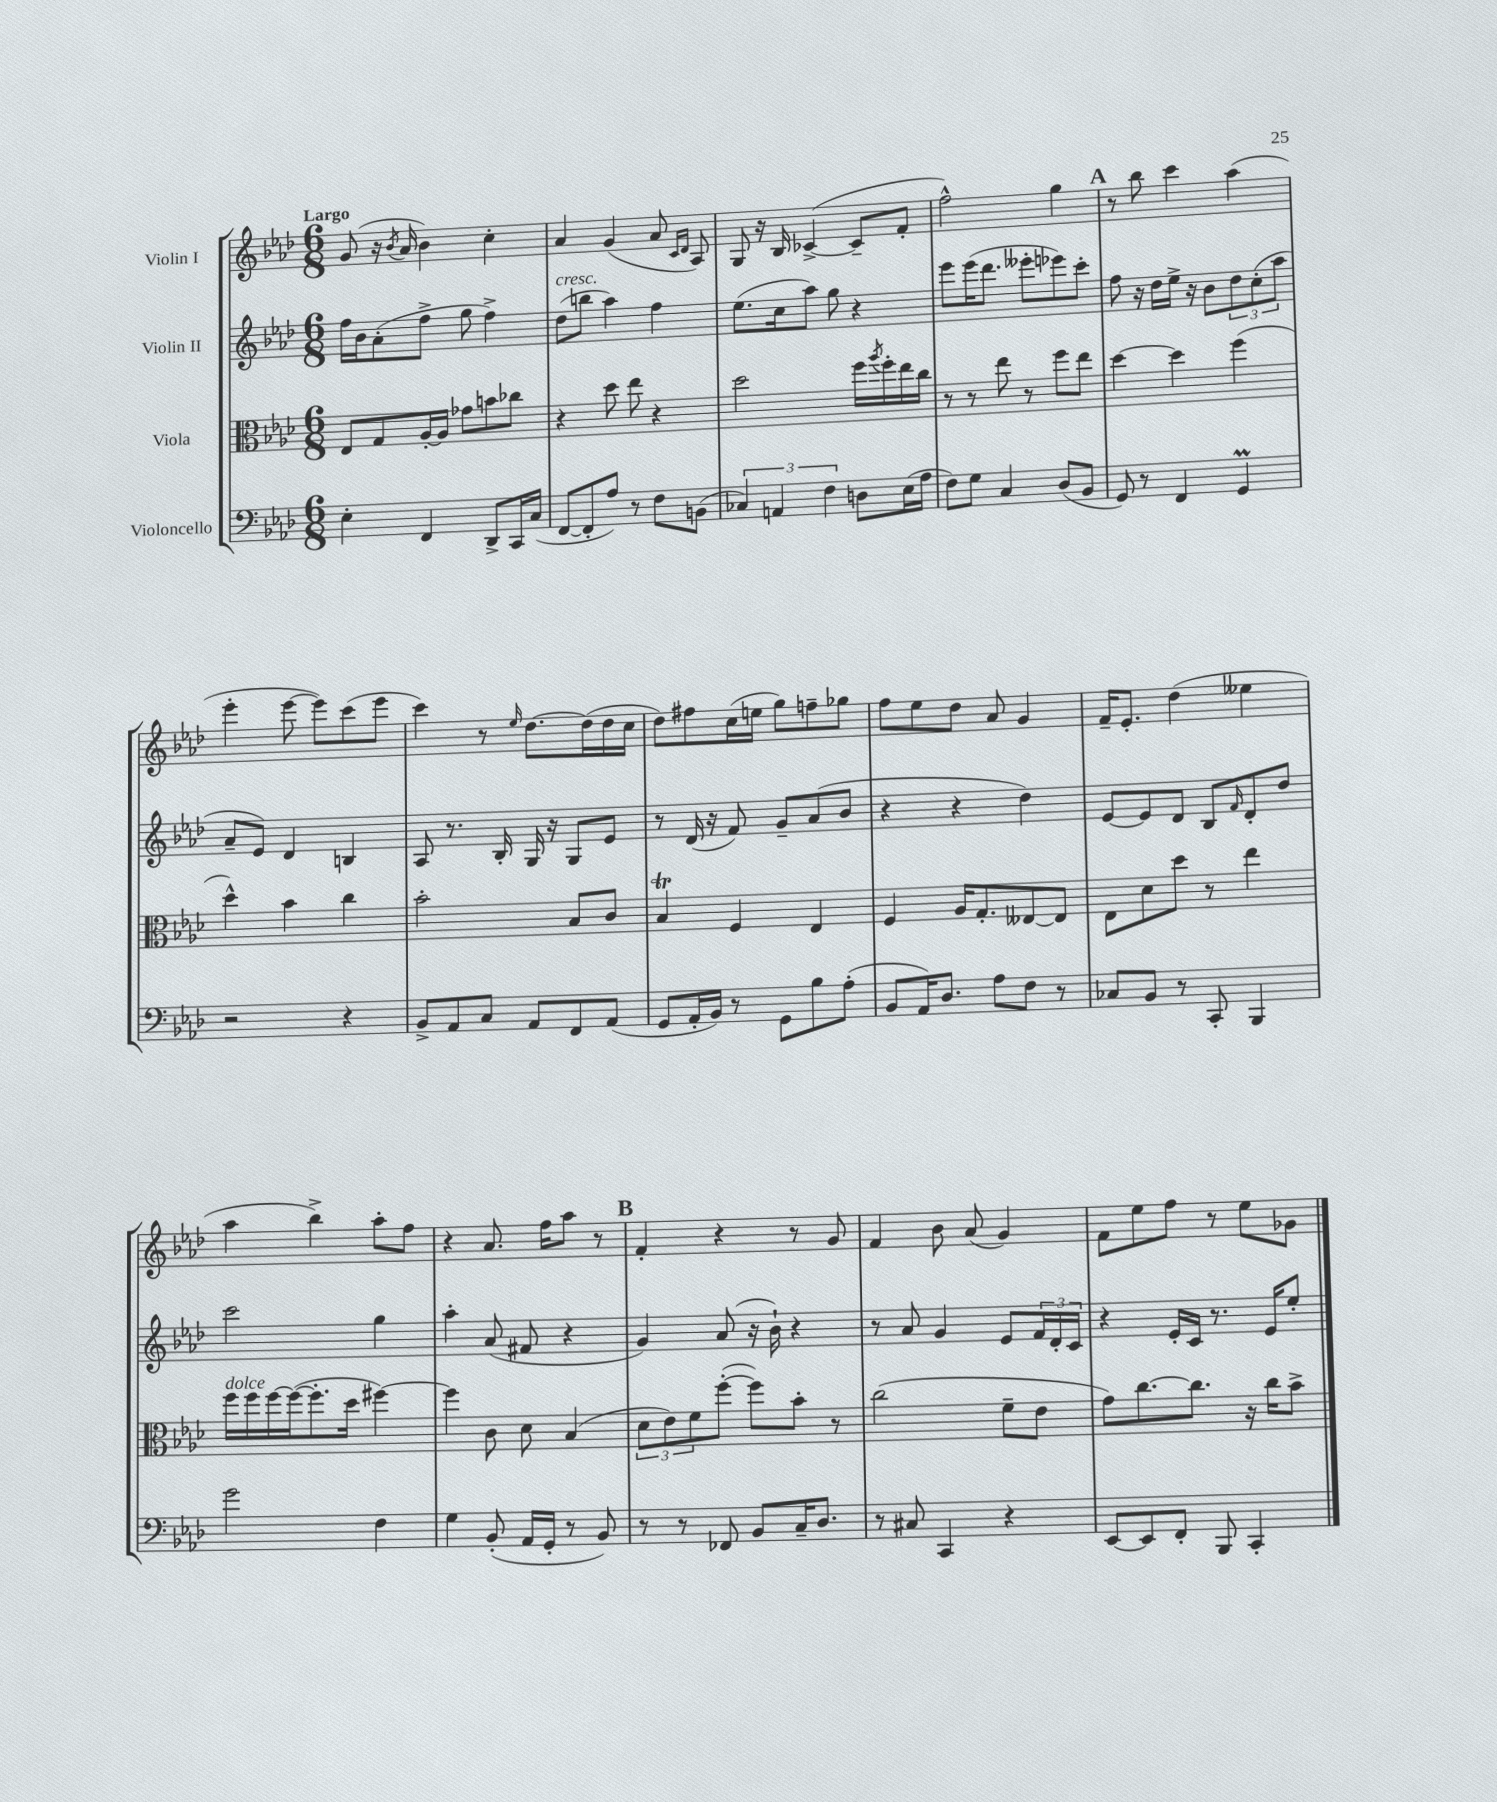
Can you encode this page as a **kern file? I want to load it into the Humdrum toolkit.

**kern	**kern	**kern	**kern
*part4	*part3	*part2	*part1
*staff4	*staff3	*staff2	*staff1
*I"Violoncello	*I"Viola	*I"Violin II	*I"Violin I
*clefF4	*clefC3	*clefG2	*clefG2
*k[b-e-a-d-]	*k[b-e-a-d-]	*k[b-e-a-d-]	*k[b-e-a-d-]
*M6/8	*M6/8	*M6/8	*M6/8
=1	=1	=1	=1
!	!	!	!LO:TX:a:B:t=Largo
4E-'\	8E-/L	16ff\LL	(8g/
.	.	16b-\J	.
.	8G/	(8a-'\	16r
.	.	.	8qb-/
.	.	.	16a-/
4FF/	[16A-'/L	8ff^\J	4b-\)
.	16A-/JJ]	.	.
.	8g-X\L	8gg\	.
8DD-^/L	8bn\	4ff^\)	4cc'\
16CC/L	8cc-X\J	.	.
(16C/JJ	.	.	.
=2	=2	=2	=2
!	!	!LO:TX:a:i:t=cresc.	!
[8FF/L	4r	(8dd-\L	4a-/
8FF'/]	.	8bbn\J	.
8A-/J)	8dd-\	4aa-\)	(4g/
8r	8ee-\	.	.
8F\L	4r	4ff\	8a-/
.	.	.	16qqc/LL
.	.	.	16qqd-/JJ
(8BBn\J	.	.	8A-/)
=3	=3	=3	=3
6C-X/)	2dd-\	(8.ee-\L	8G/
.	.	.	16r
6AAn/	.	.	.
.	.	16cc\k	16B-/
.	.	8aa-\J)	([4c-X^/
6F\	.	.	.
.	.	8gg\	.
8Dn\L	16ff\LL	4r	8c-~/L]
.	8qaa-/	.	.
.	16ff'\	.	.
(16E-\L	16ee-\	.	8f'/J
16A-\JJ	16cc\JJ	.	.
=4	=4	=4	=4
8F\L)	8r	8eee-\L	2ff^^\)
8G\J	8r	(16eee-\K	.
.	.	8.ddd-\J	.
4C/	8ee-\	.	.
.	8r	8eee--X'\L	.
(8D-/L	8ff\L	8eee-X\)	4gg\
8BB-/J	8ee-\J	8ccc'\J	.
!!LO:REH:place=s1:t=A
=5	=5	=5	=5
8GG/)	[4dd-\	8ff\	8r
8r	.	16r	8bb-\
.	.	16dd-\LL	.
4FF/	4dd-\]	16ee-^\JJ	4ccc\
.	.	16r	.
.	.	8b-\L	.
4GGm/	(4ff\	12dd-\	(4aa-\
.	.	(12cc'\	.
.	.	12aa-\J	.
!!LO:LB:g=z
=6	=6	=6	=6
2r	4dd-^^\)	8a-~/L	4eee-'\
.	.	8e-/J)	.
.	4b-\	4d-/	[8eee-\
.	.	.	8eee-\L])
4r	4cc\	4Bn/	(8ccc\
.	.	.	8eee-\J
=7	=7	=7	=7
8BB-^/L	2b-'\	8A-/	4ccc\)
8AA-/	.	8.r	.
8C/J	.	.	8r
.	.	16B-'/	.
.	.	.	16qqee-/
8AA-/L	.	16G/	[8.dd-\L
.	.	16r	.
8FF/	8B-/L	8G/L	.
.	.	.	(16dd-\L]
(8AA-/J	8c/J	8e-/J	16dd-\
.	.	.	16cc\JJ
=8	=8	=8	=8
8GG/L	4B-T/	8r	8dd-\L)
16AA-'/L	.	(16d-/	8ff#X\
16BB-/JJ)	.	16r	.
8r	4F/	8f/)	(16cc\L
.	.	.	16een\JJ
8GG\L	.	8g~/L	8gg\L)
8B-\	4E-/	(8a-/	8ffn~\
(8A-'\J	.	8b-/J	8gg-X\J
=9	=9	=9	=9
8BB-/L	4F/	4r	8ff\L
16AA-/K)	.	.	8ee-\
8.D-/J	.	.	.
.	16A-/KL	4r	8dd-\J
.	8.G'/	.	.
8A-\L	.	.	8a-/
8F\J	[8E--X/	4dd-\)	4g/
8r	8E--/J]	.	.
=10	=10	=10	=10
8C-X/L	8E-\L	[8e-/L	16f~/KL
.	.	.	8.e-'/J
8BB-/J	8d-\	8e-/]	.
8r	8dd-\J	8d-/J	(4dd-\
8CC'/	8r	8B-/L	.
.	.	16qqf/	.
4BBB-/	4ee-\	8d-'/	4ee--X\
.	.	8dd-/J	.
!!LO:LB:g=z
=11	=11	=11	=11
!	!LO:TX:a:i:t=dolce	!	!
2g\	16ff\LL	2ccc\	4aa-\
.	16ff\	.	.
.	[16ff\	.	.
.	(16ff\J_	.	.
.	8.ff'\]	.	4bb-^\)
.	16dd-\Jk	.	.
4F\	[4ff#X\)	4gg\	8aa-'\L
.	.	.	8ff\J
=12	=12	=12	=12
4G\	4ff#\]	4aa-'\	4r
(8BB-'/	8c\	(8a-/	8.a-/
16AA-/LL	8d-\	8f#X/	.
16GG'/JJ	.	.	16ff\KL
8r	(4B-/	4r	8aa-\J
8BB-/)	.	.	8r
!!LO:REH:place=s1:t=B
=13	=13	=13	=13
8r	12d-\L	4g/)	4f'/
.	12e-\)	.	.
8r	.	.	.
.	12f\	.	.
8FF-X/	([8ff'\J	(8a-/	4r
8BB-/L	8ff\L])	16r	.
.	.	16b-`\)	.
16C~/K	8b-'\J	4r	8r
8.D-/J	.	.	.
.	8r	.	8g/
=14	=14	=14	=14
8r	(2cc\	8r	4f/
8C#X/	.	8a-/	.
4CC/	.	4g/	8b-\
.	.	.	(8a-/
4r	8f~\L	8e-/L	4g/)
.	8e-\J	24f/L	.
.	.	24d-'/	.
.	.	24c/JJ	.
=15	=15	=15	=15
[8EE-/L	8g\L)	4r	8f\L
8EE-/]	[8.cc\	.	8ee-\
8FF'/J	.	16e-'/LL	8ff\J
.	8.cc\J]	16c/JJ	.
8BBB-/	.	8.r	8r
4CC'/	16r	.	8ee-\L
.	16cc\KL	16e-/KL	.
.	8b-^\J	8ee-'/J	8g-X\J
==	==	==	==
*-	*-	*-	*-
